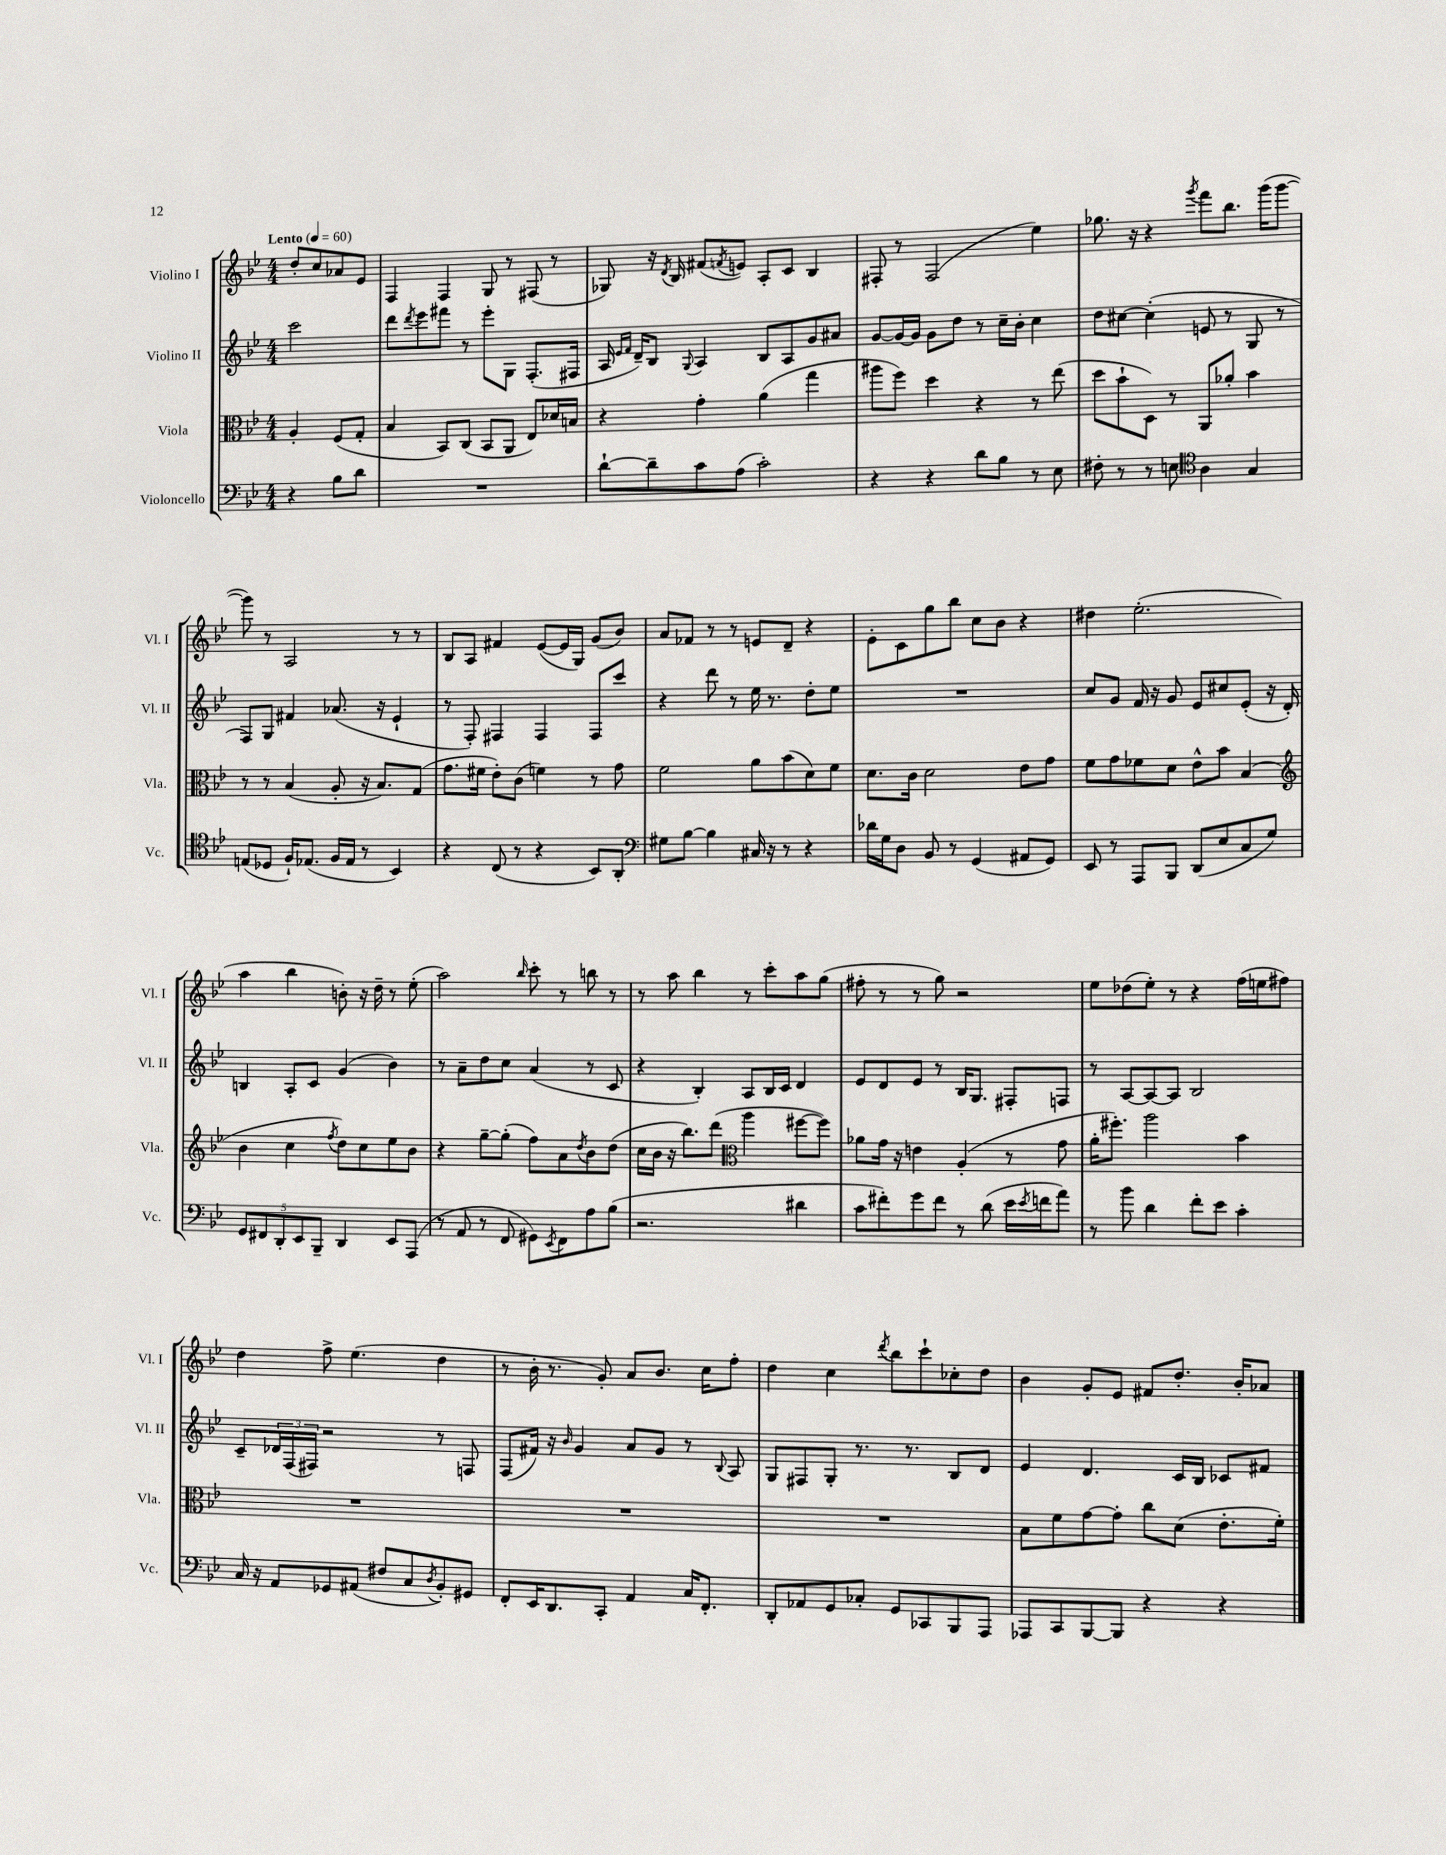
<<
\new StaffGroup <<
\new Staff = "s0" \with { instrumentName = "Violino I" shortInstrumentName = "Vl. I" } {
    \clef treble \key bes \major \numericTimeSignature \time 4/4 \partial 2 \tempo "Lento" 4 = 60
    d''8-. c''8 aes'8 ees'8 |
    f4 f4 g8 r8 fis8( r8 |
    ges8) r16 \acciaccatura { d'8 } bes16 fis'8( \acciaccatura { f'8 } e'8) a8-. c'8 bes4 |
    fis8-. r8 fis2( ees''4) |
    ges''8. r16 r4 \acciaccatura { g'''8 } f'''8 bes''8. g'''16( g'''8~ |
    g'''8) r8 a2 r8 r8 |
    bes8 a8 fis'4 ees'8~( ees'16 g16) g'8( bes'8) |
    a'8 fes'8 r8 r8 e'8 d'8-- r4 |
    ees'8-. c'8 g''8 bes''8 c''8 bes'8 r4 |
    dis''4 ees''2.-.( |
    a''4 bes''4 b'8-.) r16 d''16-- r8 ees''8-.( |
    a''2) \grace { bes''16 } c'''8-. r8 b''8 r8 |
    r8 a''8 bes''4 r8 c'''8-. a''8 g''8( |
    fis''8-. r8 r8 g''8) r2 |
    ees''8 des''8( ees''8-.) r8 r4 f''16( e''16 fis''8) |
    d''4 f''8-> ees''4.( d''4 |
    r8 bes'16-. r8. g'8-.) a'8 bes'8. c''16 f''8-. |
    d''4 c''4 \acciaccatura { d'''8 } bes''8 c'''8-! ces''8-. d''8 |
    bes'4 g'8-. ees'8 fis'8 d''8.-. bes'16-. aes'8 \bar "|." |
}
\new Staff = "s1" \with { instrumentName = "Violino II" shortInstrumentName = "Vl. II" } {
    \clef treble \key bes \major \numericTimeSignature \time 4/4 \partial 2
    c'''2 |
    d'''8 \acciaccatura { d'''8 } ees'''8 fis'''8 r8 ees'''8-. g8 f8.-.( fis16 |
    a16 \grace { ees'16 f'16 } d'16--) bes8 \appoggiatura { g8 } a4 bes8 a8 g'8 ais'8 |
    g'8~ g'16~ g'16 g'8 d''8 r8 c''16-- bes'16-. c''4 |
    d''8 cis''8~ cis''4-.( e'8 r8 g8 r8 |
    f8) g8 fis'4 aes'8.( r16 ees'4-! |
    r8 f8-.) fis4 fis4 fis8 c'''8 |
    r4 d'''8 r8 ees''16 r8. d''8-. ees''8 |
    R1 |
    c''8 g'8 f'16 r16 g'8 ees'8 cis''8 ees'8-.( r16 d'16-.) |
    b4 a8-. c'8 g'4( bes'4) |
    r8 a'8-- d''8 c''8 a'4( r8 c'8 |
    r4 bes4-.) a8 bes16 c'16 d'4 |
    ees'8 d'8 ees'8 r8 bes16 g8. fis8-. f8 |
    r8 a8~ a8~ a8 bes2 |
    c'8-- \tuplet 3/2 { des'16 f16( fis16) } r2 r8 f8 |
    f8( fis'16) r16 \grace { bes'16 } g'4 a'8 g'8 r8 \appoggiatura { bes8 } a8 |
    g8 fis8 g8-. r8. r8. bes8 d'8 |
    ees'4 d'4. c'16 bes16 ces'8 fis'8 \bar "|." |
}
\new Staff = "s2" \with { instrumentName = "Viola" shortInstrumentName = "Vla." } {
    \clef alto \key bes \major \numericTimeSignature \time 4/4 \partial 2
    a4-. f8( g8-. |
    bes4 bes,8) c8( bes,8 a,8 ees8) des'16 b16 |
    r4 g'4-. a'4( g''4 |
    ais''8 f''8) d''4 r4 r8 ees''8( |
    d''8 bes'8-! d8) r8 a,8 aes'8-. bes'4 |
    r8 r8 bes4( a8-. r16 bes8.) g8( |
    g'8. fis'16 ees'8-.) c'8( f'4) r8 g'8 |
    f'2 a'8 bes'8( d'8) f'8 |
    d'8. c'16 d'2 ees'8 g'8 |
    f'8 g'8 fes'8 d'8 ees'8-^ bes'8 bes4( |
    \clef treble bes'4 c''4 \acciaccatura { f''8 } d''8) c''8 ees''8 bes'8 |
    r4 g''8~-- g''8-.( f''8) a'8 \acciaccatura { d''8 } bes'8 d''8( |
    c''16 bes'16 r16 bes''8.) d'''8( \clef alto a''4 fis''8~ fis''8) |
    aes'8 g'16 r16 e'4 a4-.( r8 g'8 |
    a'16-. fis''8.-.) a''2 bes'4 |
    R1 |
    R1 |
    R1 |
    bes8 f'8 g'8~ g'8-. c''8 d'8( ees'8.-. f'16-.) \bar "|." |
}
\new Staff = "s3" \with { instrumentName = "Violoncello" shortInstrumentName = "Vc." } {
    \clef bass \key bes \major \numericTimeSignature \time 4/4 \partial 2
    r4 bes8 d'8 |
    R1 |
    d'8~-! d'8-- c'8 a8( c'2-.) |
    r4 r4 d'8 bes8 r8 ees8 |
    fis8-. r8 r8 e8 \clef tenor a4 g4 |
    e8( des8 f16-!) ees8.( f16 ees16 r8 bes,4) |
    r4 c8( r8 r4 bes,8) a,8-. |
    \clef bass gis8 bes8~ bes4 cis16 r16 r8 r4 |
    des'16 g16 d8 bes,8 r8 g,4( ais,8 g,8) |
    ees,8 r8 a,,8 bes,,8 d,8( ees8 c8 g8) |
    \tuplet 5/4 { g,8 fis,8 d,8-. ees,8 bes,,8-- } d,4 ees,8 a,,8( |
    r8 a,8 r8 f,8 gis,8) \acciaccatura { ees,8 } f,8 a8 bes8( |
    r2. dis'4 |
    c'8 fis'8-.) g'8 fis'8 r8 d'8( ees'16 \acciaccatura { ees'8 } f'16 a'8) |
    r8 bes'8 d'4 f'8-. ees'8 c'4-. |
    c16 r16 a,8 ges,8 ais,8( fis8 c8 \acciaccatura { d8 } bes,8-.) gis,8 |
    f,8-. ees,16 d,8. c,8-. a,4 c16 f,8.-. |
    d,8-. aes,8 g,8 ces8-. g,8 ces,8 bes,,8 a,,8 |
    aes,,8 c,8 bes,,8~ bes,,8 r4 r4 \bar "|." |
}
>>
>>
\layout { \context { \Score \remove "Bar_number_engraver" } }
